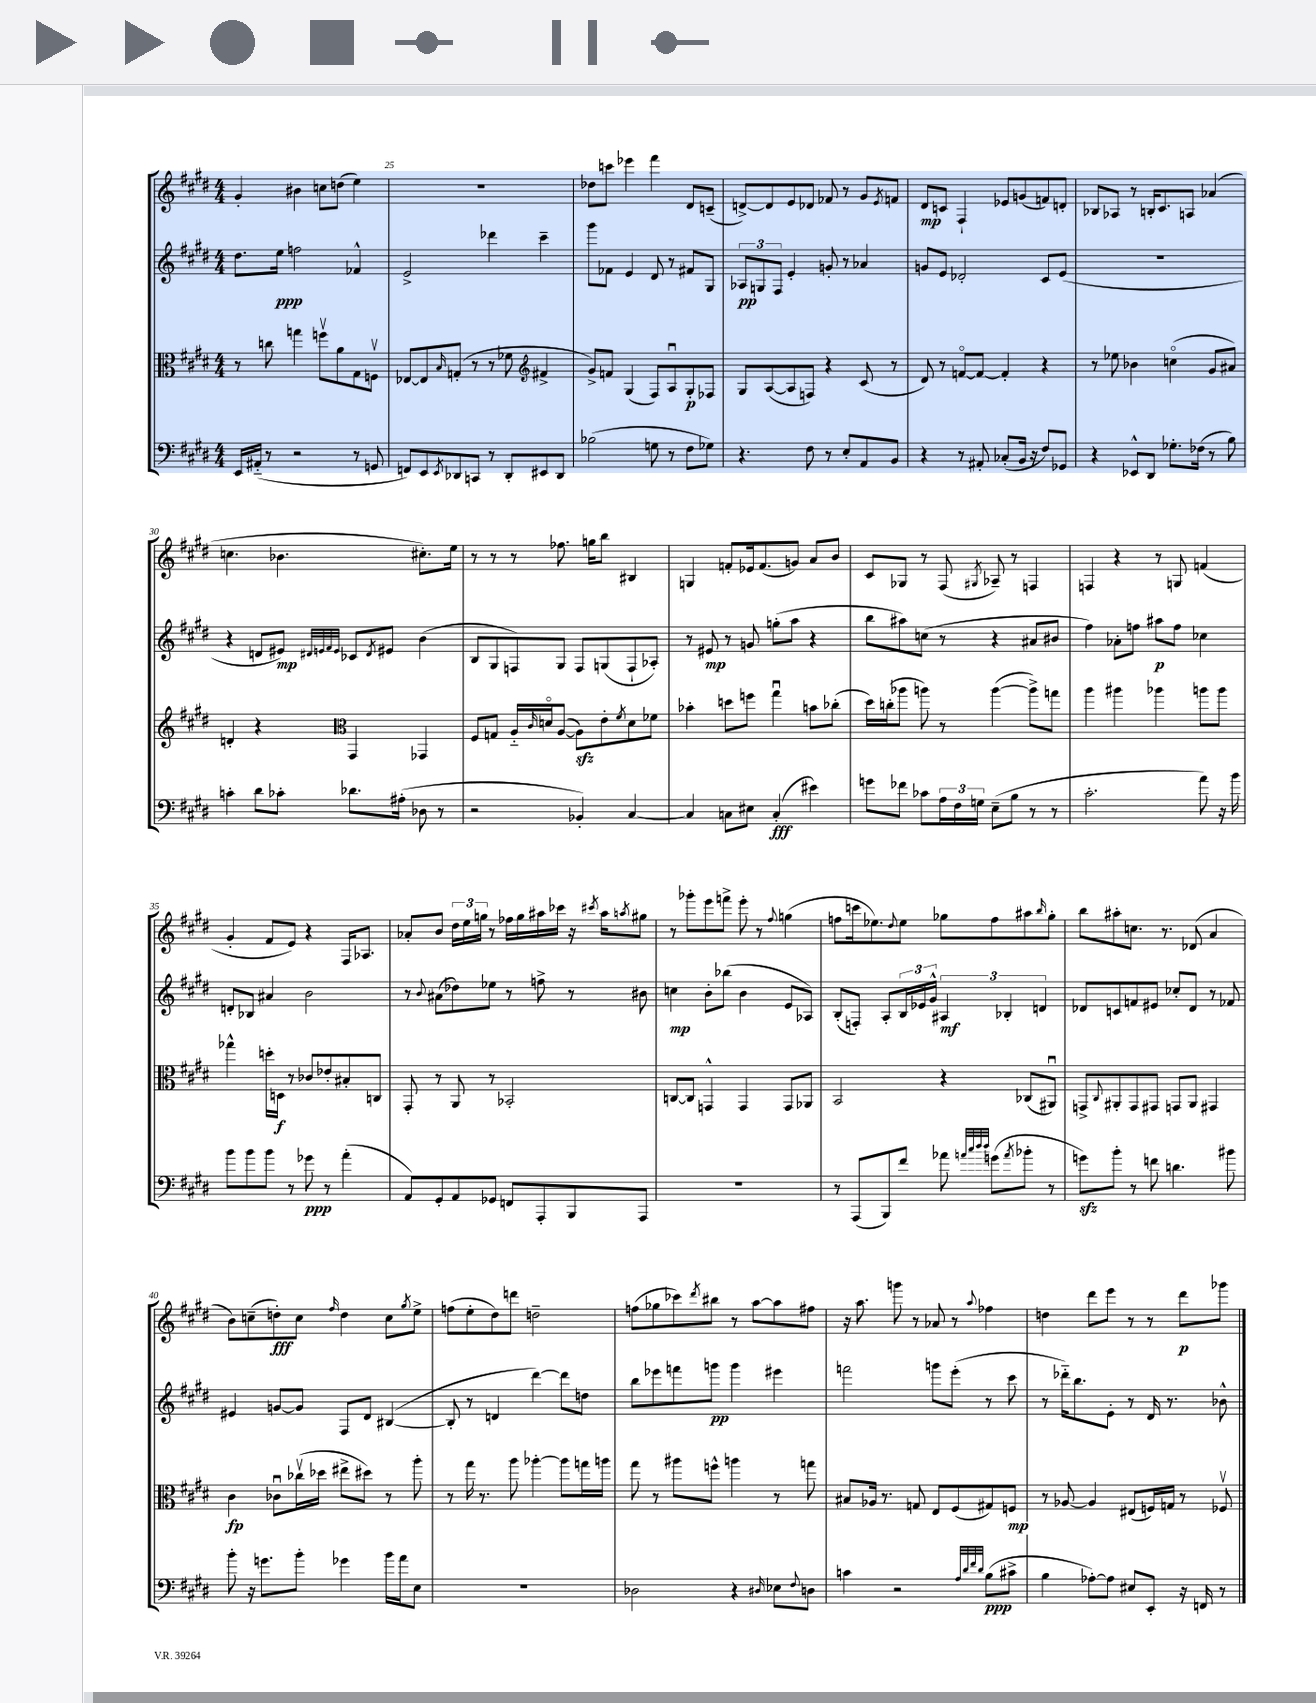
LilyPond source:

<<
\new StaffGroup <<
\new Staff = "s0" {
    \clef treble \key e \major \numericTimeSignature \time 4/4
    gis'4-. bis'4 c''8 d''8( e''4) |
    R1 |
    des''8 c'''8 ees'''4 fis'''4 dis'8 c'8--( |
    d'8~->) d'8 e'8 des'8 fes'8 r8 gis'8 \acciaccatura { e'8 } f'8 |
    dis'8\mp c'8 fis4-! ees'8 g'8( f'8) d'8-. |
    bes8 aes8 r8 b16-. cis'8. a8 aes'4( |
    c''4. bes'4. cis''8.-.) e''16 |
    r8 r8 r8 fes''8. g''16 b''8 bis4 |
    g4 f'8-. ees'16 f'8.( g'8) a'8 b'8 |
    cis'8 ges8 r8 fis8( \acciaccatura { gis8 } aes8--) r8 f4 |
    f4 r4 r8 g8 f'4( |
    gis'4-. fis'8 e'8) r4 fis16 aes8. |
    aes'8-. b'8 \tuplet 3/2 { dis''16 e''16 g''16 } r8 fes''16 g''16 ais''16 ces'''16 r16 \acciaccatura { cis'''8 } ais''16 \acciaccatura { a''8 } gis''8 |
    r8 ges'''8-. e'''8 f'''8-> e'''8-. r8 \appoggiatura { fis''8 } g''4( |
    f''8 c'''16 ees''8.) \appoggiatura { dis''8 } ees''8 ges''8 f''8 ais''8 \grace { b''16 } ges''8-. |
    b''8 ais''8-. c''8. r8. des'8( a'4 |
    b'8) c''8--( d''8-.\fff) c''8 \grace { fis''16 } d''4 c''8 \acciaccatura { gis''8 } e''8-> |
    f''8( e''8-. dis''8) d'''8 d''2-- |
    f''8( ges''8 ces'''8) \acciaccatura { dis'''8 } bis''8 r8 a''8~ a''8 fis''8 |
    r16 a''8. g'''8 r8 aes'8 r8 \appoggiatura { a''8 } fes''4 |
    d''4 dis'''8 e'''8 r8 r8 dis'''8\p ges'''8 \bar "|." |
}
\new Staff = "s1" {
    \clef treble \key e \major \numericTimeSignature \time 4/4
    dis''8. e''16\ppp f''2 fes'4-^ |
    e'2-> des'''4 cis'''4-- |
    gis'''8 fes'8 e'4 dis'8 r8 fis'8 gis8 |
    \tuplet 3/2 { aes8\pp g8 fis8 } e'4-. g'8-. r8 aes'4 |
    g'8 e'8 des'2-. cis'8 e'8( |
    R1 |
    r4 d'8 eis'8\mp) \grace { dis'32 e'32 fis'32 e'32 } ces'8 \acciaccatura { dis'8 } eis'8 b'4( |
    b8 gis8 f8) gis8 f8 g8( f8-! aes8-.) |
    r8 eis'8\mp r8 g'8 g''8-.( a''8 r4 |
    b''8 ais''8) c''8( r8 r4 ais'8 bis'8 |
    fis''4) aes'8-. f''8 ais''8\p f''8 ces''4 |
    d'8-. bes8 ais'4 b'2 |
    r8 \appoggiatura { b'8 } ais'8( des''8) ees''8 r8 f''8-> r8 bis'8 |
    c''4\mp b'8-. bes''8( b'4 e'8 aes8) |
    b8-.( f8-.) a8-. \tuplet 3/2 { b16 ees'16 gis'16-^ } \tuplet 3/2 { ais4\mf bes4-. d'4 } |
    des'8 c'8 f'8 eis'8 ces''8-. des'8 r8 fes'8 |
    eis'4 g'8~ g'8 fis8 dis'8 bis4~( |
    bis8-. r8 d'4 dis'''4~) dis'''8 d''8 |
    b''8 ees'''8 f'''8 g'''8\pp g'''4 eis'''4 |
    f'''2 g'''8 e'''8-.( r8 cis'''8 |
    r8 des'''16-_) b''8. e'8-. r8 dis'16 r8. bes'8-^ \bar "|." |
}
\new Staff = "s2" {
    \clef alto \key e \major \numericTimeSignature \time 4/4
    r8 c''8 g''4 f''8\upbow a'8 gis8 f8\upbow |
    ees8~ ees8 \grace { b16 } g8-.( r8 r8 fes'8 \clef treble fis'4-> |
    gis'8->) f'8 gis4( fis8) a8\downbow gis8-.\p fes8 |
    gis8 a8~( a8 f8) r4 cis'8( r8 |
    dis'8) r8 f'8~\flageolet f'8~ f'4-. r4 |
    r8 ees''8 bes'4 c''4\flageolet( gis'8 ais'8) |
    d'4-. r4 \clef alto gis,4 ges,4 |
    fis8 g8 a16-_ \grace { cis'16 } d'16\flageolet a8~( a8\sfz) e'8-. \acciaccatura { fis'8 } d'8 fes'8 |
    bes'4-. d''8 f''8 gis''4\downbow b'8 ces''8-.( |
    dis''16) c''16-.( aes''8 a''8) r8 a''4~( a''8->) g''8 |
    a''4 ais''4 aes''4 a''8 a''8 |
    ges''4-^ d''16-. d16\f r8 ces'8 ees'8-. bis8-. c8 |
    gis,8-. r8 a,8 r8 bes,2-. |
    c8~ c8 g,4-^ g,4 g,8 aes,8 |
    b,2 r4 ces8( ais,8\downbow) |
    g,8-> \appoggiatura { cis8 } ais,8-. g,8 gis,8 g,8 ais,8 gis,4 |
    cis'4\fp ces'8\downbow ces''16\upbow( des''16 eis''8-> dis''8) r8 a''8-. |
    r8 gis''16 r8. a''8 aes''4~-. aes''8 g''16 a''16 |
    gis''8 r8 ais''8 f''8-^ a''4 r8 g''8 |
    bis8 aes16 r8. g8 e8 fis8( gis8) f8\mp |
    r8 aes8~ aes4 eis8( f16) g16 r8 fes8\upbow \bar "|." |
}
\new Staff = "s3" {
    \clef bass \key e \major \numericTimeSignature \time 4/4
    e,16 ais,16-_( r8 r2 r8 g,8 |
    f,8) e,8 \acciaccatura { e,8 } des,8 c,8 r8 des,8-. eis,8 des,8 |
    bes2( g8 r8 fis8 ges8) |
    r4. fis8 r8 e8-. a,8 b,8 |
    r4 r8 ais,8-. ces8-.( b,16 r16 fis8) ges,8 |
    r4 ees,8-^ dis,8 ges8.-. fes16( r8 b8) |
    c'4-. dis'8 ces'8-. des'8. ais16-.( des8 r8 |
    r2 bes,4-.) cis4~ |
    cis4 c8 eis8 c4-.\fff( eis'4) |
    g'8 fes'8 ces'8 \tuplet 3/2 { a16 fis16 g16 } e8--( b8 r8 r8 |
    cis'2.-. a'8) r16 b'16 |
    b'8 b'8 b'8 r8 ges'8\ppp r8 a'4-.( |
    a,8) gis,8-. a,8 ges,8 f,8 a,,8-. b,,8 a,,8 |
    R1 |
    r8 a,,8( b,,8) fis'8 aes'8 \grace { a'32 cis''32 dis''32 dis''32 } g'8( \acciaccatura { a'8 } bes'8-. r8 |
    g'8\sfz) b'8-. r8 f'8 d'4. bis'8 |
    b'8-. r16 g'8. b'8-. ges'4 b'16 a'16 e8 |
    R1 |
    des2 r4 \grace { dis16 } ees8 \appoggiatura { fis8 } d8 |
    c'4 r2 \grace { a32 dis'32 fis'32 dis'32 } b8\ppp( cis'8-> |
    b4 aes8~-.) aes8 eis8 e,8-. r16 f,16 r8 \bar "|." |
}
>>
>>
\layout { \context { \Score currentBarNumber = #24 \override BarNumber.break-visibility = ##(#f #t #t) barNumberVisibility = #(every-nth-bar-number-visible 5) } }
